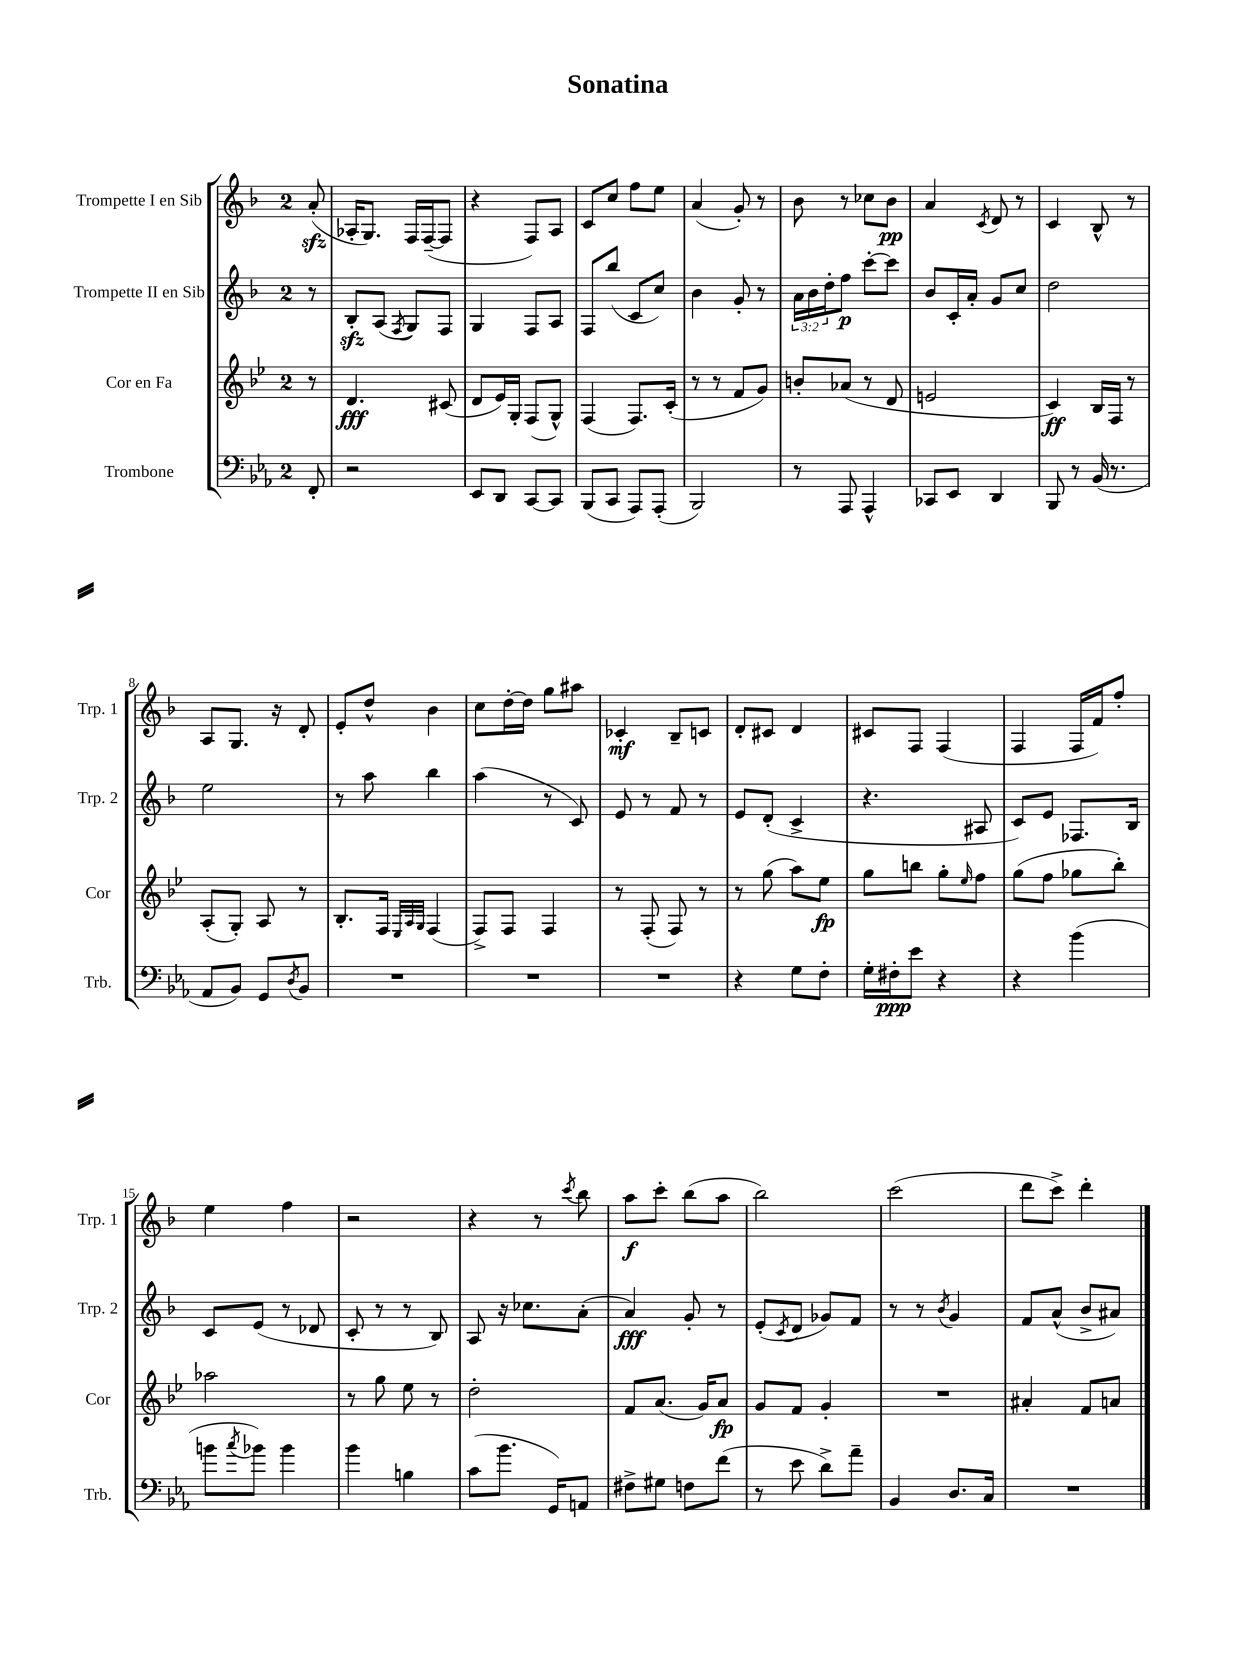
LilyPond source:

\header { title = "Sonatina" }
<<
\new StaffGroup <<
\new Staff = "s0" \with { instrumentName = "Trompette I en Sib" shortInstrumentName = "Trp. 1" } {
    \clef treble \key f \major \once \override Staff.TimeSignature.style = #'single-digit \time 2/4 \partial 8
    a'8-.\sfz( |
    aes16-. g8.) f16 f16~--( f8 |
    r4 f8) a8 |
    c'8 c''8 f''8 e''8 |
    a'4( g'8-.) r8 |
    bes'8 r8 ces''8 bes'8\pp |
    a'4 \acciaccatura { c'8 } d'8 r8 |
    c'4 bes8-^ r8 |
    a8 g8. r16 d'8-. |
    e'8-. d''8-^ bes'4 |
    c''8 d''16~-. d''16 g''8 ais''8 |
    ces'4-.\mf bes8-- c'8 |
    d'8-. cis'8 d'4 |
    cis'8 f8 f4( |
    f4 f16 f'16) f''8-. |
    e''4 f''4 |
    r2 |
    r4 r8 \acciaccatura { c'''8 } bes''8 |
    a''8\f c'''8-. bes''8( a''8 |
    bes''2) |
    c'''2( |
    d'''8 c'''8->) d'''4-. \bar "|." |
}
\new Staff = "s1" \with { instrumentName = "Trompette II en Sib" shortInstrumentName = "Trp. 2" } {
    \clef treble \key f \major \once \override Staff.TimeSignature.style = #'single-digit \time 2/4 \override Staff.TupletNumber.text = #tuplet-number::calc-fraction-text \partial 8
    r8 |
    bes8-.\sfz a8( \acciaccatura { f8 } g8) f8 |
    g4 f8 a8 |
    f8 bes''8( c'8 c''8) |
    bes'4 g'8-. r8 |
    \tuplet 3/2 { a'16 bes'16 d''16-. } f''8\p c'''8~-. c'''8 |
    bes'8 c'16-. a'16-. g'8 c''8 |
    d''2 |
    e''2 |
    r8 a''8 bes''4 |
    a''4( r8 c'8) |
    e'8 r8 f'8 r8 |
    e'8 d'8-.( c'4-> |
    r4. ais8 |
    c'8) e'8 fes8. bes16 |
    c'8 e'8( r8 des'8 |
    c'8-. r8 r8 bes8) |
    a8 r16 ces''8. a'8-.( |
    a'4\fff) g'8-. r8 |
    e'8-.( \acciaccatura { c'8 } d'8 ges'8) f'8 |
    r8 r8 \acciaccatura { bes'8 } g'4 |
    f'8 a'8-^( bes'8-> ais'8) \bar "|." |
}
\new Staff = "s2" \with { instrumentName = "Cor en Fa" shortInstrumentName = "Cor" } {
    \clef treble \key bes \major \once \override Staff.TimeSignature.style = #'single-digit \time 2/4 \partial 8
    r8 |
    d'4.\fff cis'8( |
    d'8 ees'16) g16-. f8( g8-^) |
    f4( f8.) c'16-.( |
    r8 r8 f'8 g'8) |
    b'8-. aes'8( r8 d'8 |
    e'2 |
    c'4\ff) bes16 f16 r8 |
    a8-.( g8-.) a8 r8 |
    bes8.-. f16 \grace { ees32 a32 g32 } f4( |
    f8->) f8 f4 |
    r8 f8-.( f8) r8 |
    r8 g''8( a''8) ees''8\fp |
    g''8 b''8 g''8-. \grace { ees''16 } f''8 |
    g''8( f''8 ges''8 bes''8-.) |
    aes''2 |
    r8 g''8 ees''8 r8 |
    d''2-. |
    f'8 a'8.( g'16) a'8\fp |
    g'8 f'8 g'4-. |
    R2 |
    ais'4-. f'8 a'8 \bar "|." |
}
\new Staff = "s3" \with { instrumentName = "Trombone" shortInstrumentName = "Trb." } {
    \clef bass \key ees \major \once \override Staff.TimeSignature.style = #'single-digit \time 2/4 \partial 8
    f,8-. |
    r2 |
    ees,8 d,8 c,8~ c,8 |
    bes,,8( c,8 aes,,8) aes,,8-.( |
    bes,,2) |
    r8 aes,,8 aes,,4-^ |
    ces,8 ees,8 d,4 |
    bes,,8 r8 bes,16( r8. |
    aes,8 bes,8) g,8 \acciaccatura { d8 } bes,8 |
    R2 |
    R2 |
    R2 |
    r4 g8 f8-. |
    g16-. fis16-.\ppp ees'8 r4 |
    r4 bes'4( |
    b'8 \acciaccatura { c''8 } bes'8) bes'4 |
    bes'4 b4 |
    c'8( bes'8. g,16) a,8 |
    fis8-> gis8 f8 f'8( |
    r8 ees'8 d'8->) aes'8-- |
    bes,4 d8. c16 |
    R2 \bar "|." |
}
>>
>>
